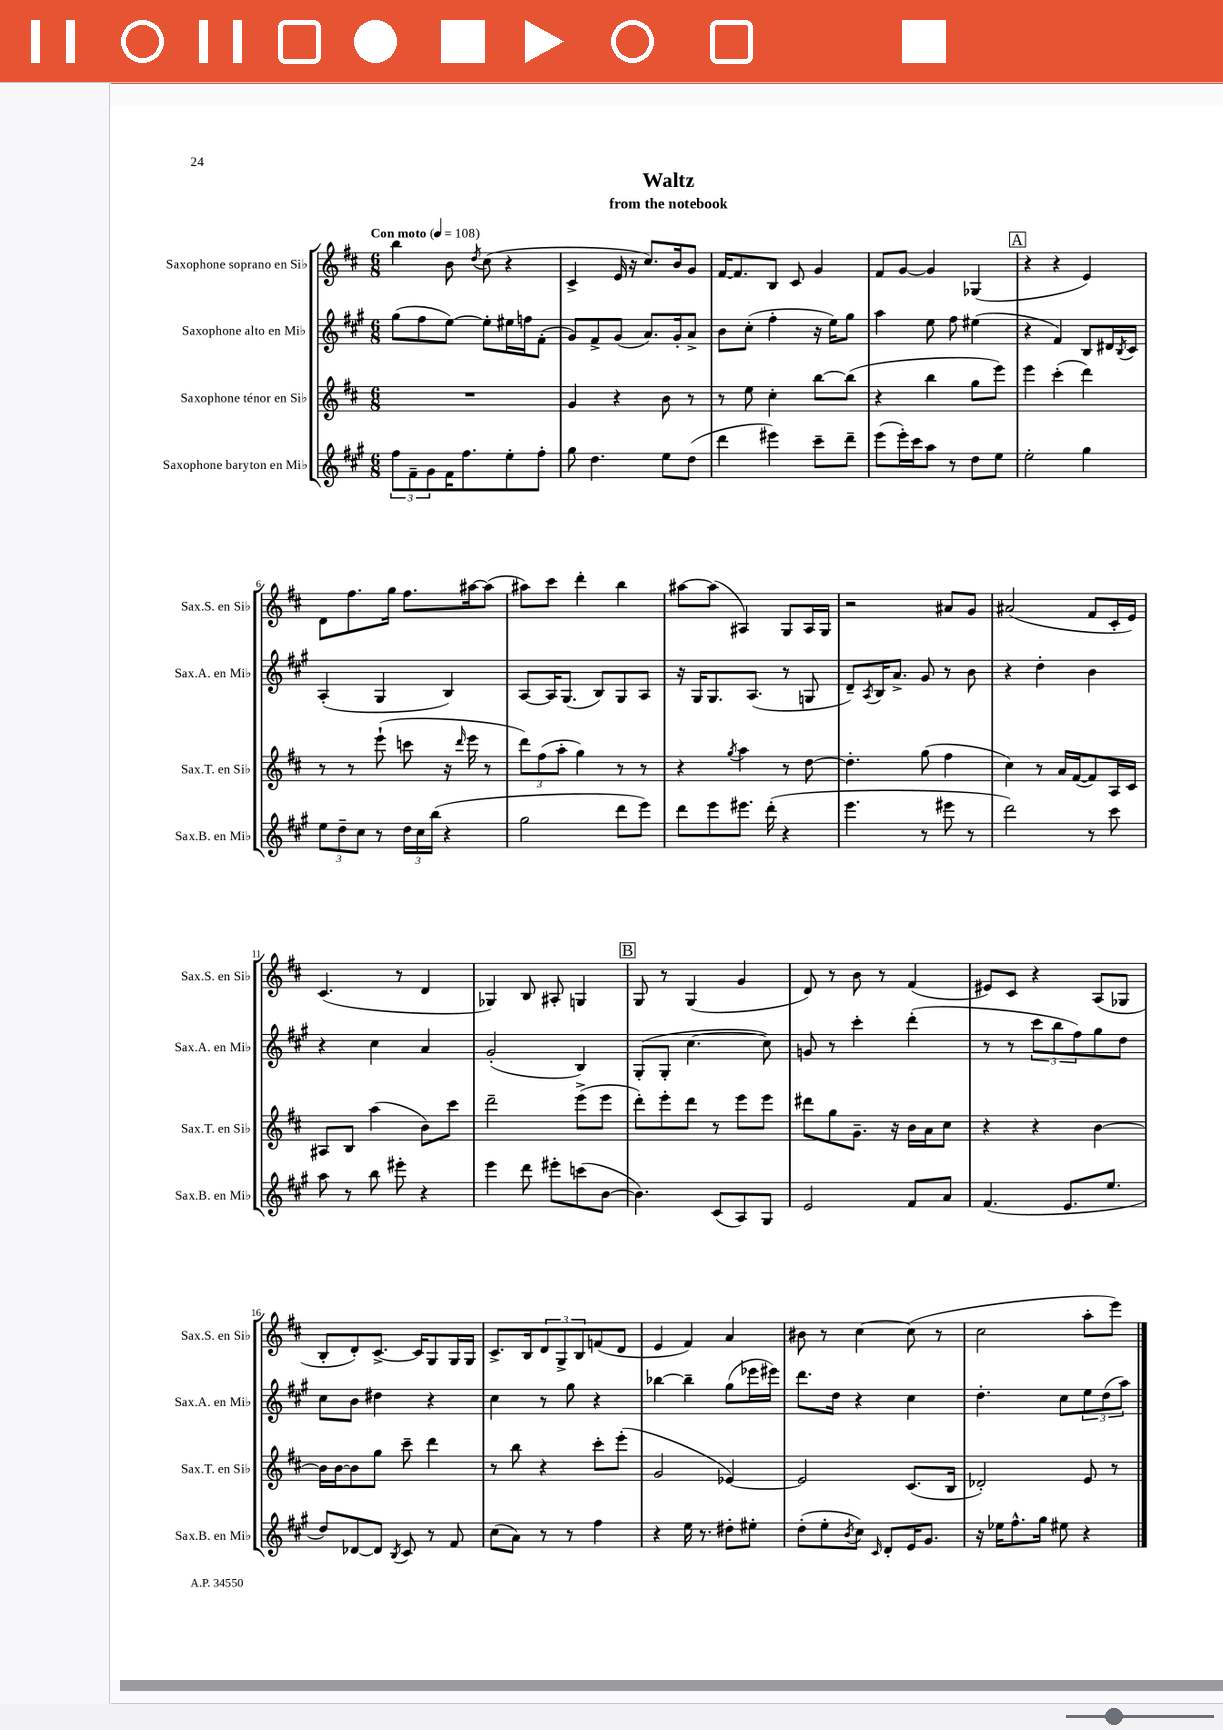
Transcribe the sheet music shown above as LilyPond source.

\header { title = "Waltz" subtitle = "from the notebook" }
<<
\new StaffGroup <<
\new Staff = "s0" \with { instrumentName = "Saxophone soprano en Sib" shortInstrumentName = "Sax.S. en Sib" } {
    \clef treble \key d \major \numericTimeSignature \time 6/8 \tempo "Con moto" 4 = 108
    b''4 b'8 \acciaccatura { d''8 } cis''8( r4 |
    cis'4-> e'16 r16 cis''8.) b'16 g'8 |
    fis'16~ fis'8. b8 cis'8 g'4 |
    fis'8 g'8~ g'4 ges4( |
    \mark \markup { \box "A" } r4 r4 e'4) |
    d'8 fis''8. g''16 fis''8. ais''16~ ais''8( |
    ais''8) cis'''8 d'''4-. b''4 |
    ais''8~ ais''8( ais4) g8 ais16 g16 |
    r2 ais'8 g'8 |
    ais'2( fis'8 cis'16-. e'16) |
    cis'4.( r8 d'4 |
    ges4) b8 ais8-. g4 |
    \mark \markup { \box "B" } g8 r8 g4( g'4 |
    d'8) r8 b'8 r8 fis'4( |
    eis'8) cis'8 r4 a8( ges8 |
    b8-. d'8-.) cis'8.~-> cis'16 g8 g16 g16 |
    cis'8.-> b16 \tuplet 3/2 { d'8 g8-> b8 } f'8( d'8 |
    e'4 fis'4) a'4 |
    bis'8 r8 cis''4~ cis''8( r8 |
    cis''2 a''8-. e'''8) \bar "|." |
}
\new Staff = "s1" \with { instrumentName = "Saxophone alto en Mib" shortInstrumentName = "Sax.A. en Mib" } {
    \clef treble \key a \major \numericTimeSignature \time 6/8
    gis''8( fis''8 e''8~) e''8-. eis''16 f''16 fis'8-.( |
    gis'8) fis'8-> gis'8( a'8.) gis'16-. a'8-> |
    b'8 cis''8-.( fis''4-. r16 e''16) gis''8 |
    a''4 e''8 fis''8 eis''4( |
    \mark \markup { \box "A" } r4 fis'4) b8 dis'16 \acciaccatura { b8 } cis'16 |
    a4-.( gis4 b4) |
    a8~ a16 gis8.( b8) gis8 a8 |
    r16 gis16 gis8. a8.( r8 g8 |
    d'8--) \acciaccatura { a8 } b16 a'8.-> gis'8 r8 b'8 |
    r4 d''4-. b'4 |
    r4 cis''4 a'4 |
    gis'2-.( b4) |
    \mark \markup { \box "B" } gis8-.( gis8-. cis''4.~ cis''8) |
    g'8 r8 cis'''4-. d'''4-.( |
    r8 r8 \tuplet 3/2 { cis'''8 b''8 fis''8) } gis''8 d''8 |
    cis''8 b'8 dis''4 r4 |
    cis''4 r8 gis''8 r4 |
    bes''4~ bes''4-- gis''8( ees'''16 eis'''16) |
    d'''8. d''16 r4 cis''4 |
    d''4.-. cis''8 \tuplet 3/2 { e''8 d''8( a''8) } \bar "|." |
}
\new Staff = "s2" \with { instrumentName = "Saxophone ténor en Sib" shortInstrumentName = "Sax.T. en Sib" } {
    \clef treble \key d \major \numericTimeSignature \time 6/8
    R2. |
    g'4 r4 b'8 r8 |
    r8 e''8 cis''4-. b''8~ b''8( |
    r4 b''4 g''8 e'''8) |
    \mark \markup { \box "A" } e'''4 cis'''4-.( d'''4) |
    r8 r8 e'''8-!( c'''8 r16 \grace { d'''16 } e'''16 r8 |
    \tuplet 3/2 { d'''8) fis''8( a''8-. } g''4) r8 r8 |
    r4 \acciaccatura { g''8 } a''4 r8 d''8~ |
    d''4.-. g''8( fis''4 |
    cis''4) r8 a'16 fis'16~( fis'8) a16 cis'16 |
    ais8 b8 a''4( b'8) cis'''8 |
    d'''2-- e'''8->( e'''8 |
    \mark \markup { \box "B" } d'''8-.) e'''8-. d'''8 r8 e'''8 e'''8 |
    dis'''8 g''8 g'8.-- r16 b'16 a'16 cis''8 |
    r4 r4 b'4~ |
    b'16 b'16~ b'8 g''8 cis'''8-- d'''4 |
    r8 b''8 r4 cis'''8-. e'''8-.( |
    g'2 ees'4~) |
    ees'2 cis'8.( b16 |
    des'2-.) e'8 r8 \bar "|." |
}
\new Staff = "s3" \with { instrumentName = "Saxophone baryton en Mib" shortInstrumentName = "Sax.B. en Mib" } {
    \clef treble \key a \major \numericTimeSignature \time 6/8
    \tuplet 3/2 { fis''8 fis'8-- gis'8 } fis'16 fis''8. e''8-. fis''8-. |
    gis''8 d''4. e''8 d''8( |
    d'''4 eis'''4) cis'''8-- d'''8-- |
    e'''8( e'''16-.) cis'''16 a''8 r8 d''8 e''8 |
    \mark \markup { \box "A" } e''2-. gis''4 |
    \tuplet 3/2 { e''8 d''8-- cis''8 } r8 \tuplet 3/2 { d''16 cis''16 b''16( } r4 |
    gis''2 d'''8 e'''8) |
    d'''8 e'''8 eis'''8. d'''16-.( r4 |
    e'''4. r8 eis'''8 r8 |
    d'''2) r8 cis'''8 |
    a''8 r8 b''8 eis'''8-. r4 |
    e'''4 d'''8 eis'''8-. c'''8( b'8~ |
    \mark \markup { \box "B" } b'4.) cis'8( a8) gis8 |
    e'2 fis'8 a'8 |
    fis'4.( e'8. e''8. |
    d''8) des'8~ des'8 \acciaccatura { b8 } cis'8 r8 fis'8 |
    cis''8( a'8) r8 r8 fis''4 |
    r4 e''16 r8. dis''8-. eis''8-. |
    d''8-.( e''8-. \acciaccatura { b'8 } cis''8) \grace { cis'16 } d'8-. e'16 gis'8. |
    r16 ees''16 fis''8.-^ gis''16 eis''8 r4 \bar "|." |
}
>>
>>
